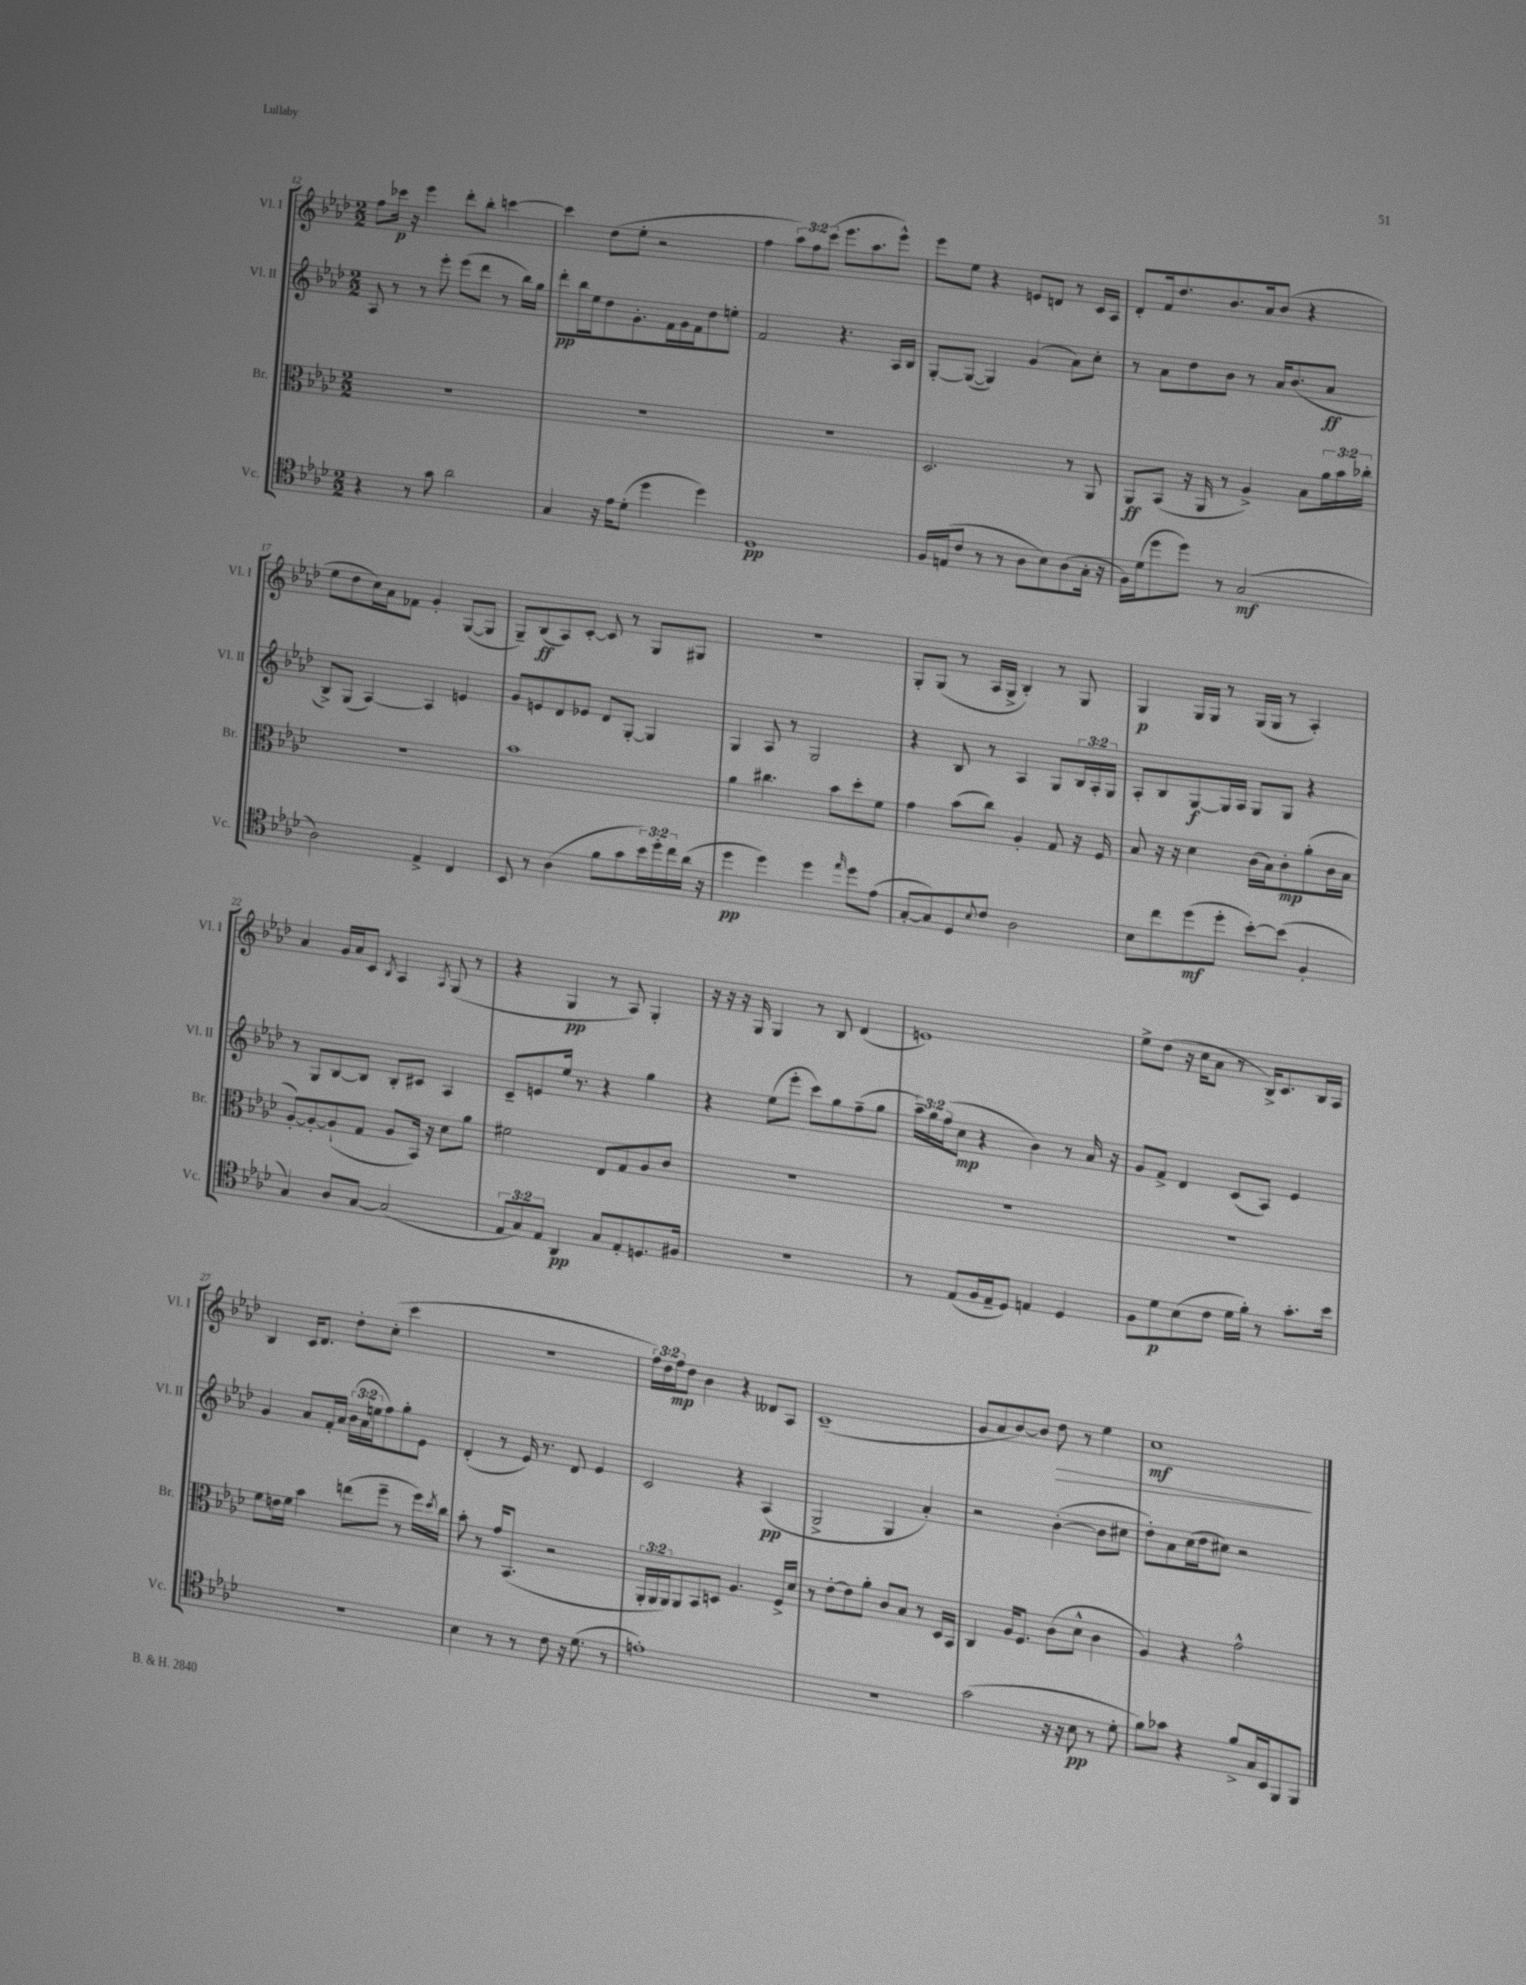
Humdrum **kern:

**kern	**kern	**kern	**kern
*staff4	*staff3	*staff2	*staff1
*clefC4	*clefC3	*clefG2	*clefG2
*k[b-e-a-d-]	*k[b-e-a-d-]	*k[b-e-a-d-]	*k[b-e-a-d-]
*M2/2	*M2/2	*M2/2	*M2/2
4r	1r	8A-	8ff
.	.	8r	16ccc-
.	.	.	16r
8r	.	8r	4eee-
8g	.	8eee-'	.
2a-	.	(8eee-	8ddd-'
.	.	8ddd-	8bb-'
.	.	8r	[4ccc
.	.	16bb-)	.
.	.	16gg	.
=	=	=	=
4G	1r	8ddd-'	4ccc]
.	.	16bb-	.
.	.	16ee-	.
16r	.	8dd-	(8dd-
16e-	.	.	.
(8d-'	.	8.g'	8ee-'
4dd-	.	.	2r
.	.	16f	.
.	.	16g	.
.	.	16f	.
4dd-)	.	8dd-	.
.	.	8ee'	.
=	=	=	=
1D-	1r	2f	4ff
.	.	.	12aa-)
.	.	.	12ff
.	.	.	(12ccc
.	.	4.r	8.eee-
.	.	.	8.aa-
.	.	16A-	8eee-^^)
.	.	16B-	.
=	=	=	=
16F	2.D-	[8G'	8eee-
(16E	.	.	.
8c	.	(8G_	8ee-
8r	.	4G])	4r
8r	.	.	.
8A-	.	(4g	8e
8B-)	.	.	8d
(8A-	8r	8a-)	8r
16G'	8AA-	8cc'	16c
16r	.	.	16A-
=	=	=	=
16F)	8AA-	8r	8d-'
(16d-	.	.	.
8dd-	(8BB-	8a-	16f
.	.	.	8.dd-
8dd-)	16r	8dd-	.
.	16AA-	.	.
8r	8r	8b-	8.b-
(2G	4A-^)	8r	.
.	.	.	16a-
.	.	16a-	(8b-
.	.	(8.b-	.
.	8B-	.	4r
.	24a-	8a-	.
.	24b-	.	.
.	24cc-'	.	.
=	=	=	=
2A-)	1r	8B-^)	8ee-
.	.	(8G	8dd-
.	.	[4A-)	16cc)
.	.	.	16a-
.	.	.	8f-
4E-^	.	4A-]	4g'
4C	.	4e	([8G
.	.	.	8G]
=	=	=	=
8BB-	1b-	8g	8G~)
8r	.	8e	(8B-
(4A-	.	8d-	8A-)
.	.	8e-	[8c'
8f	.	8d-	8c]
8g	.	[8G'	8r
24b-)	.	4G]	8G
24dd-'	.	.	.
24cc	.	.	.
(16a-	.	.	8G#
16r	.	.	.
=	=	=	=
4dd-	4a-	4G	1r
4dd-)	4.cc#	8A-	.
.	.	8r	.
4dd-	.	2G	.
.	8b-	.	.
16qqee-	.	.	.
8dd-	8dd-'	.	.
(8e-	8f	.	.
=	=	=	=
[8G'	4g	4r	8G'
8G])	.	.	(8G
8D-	(8b-	8B-	8r
8qqB-	.	.	.
8c	8cc)	8r	16A-
.	.	.	16G^
2A-	4A-'	4A-	4B-')
.	8G	8G	8r
.	16r	24B-	8G
.	.	24A-'	.
.	16F	.	.
.	.	24G	.
=	=	=	=
8B-	8B-	8A-'	4G
8cc	16r	8B-	.
.	16r	.	.
(8dd-	4d-	[8G	16G
.	.	.	16G
8dd-'	.	16G]	8r
.	.	16A-	.
[8b-')	(16c	8G	(16G
.	16B-)	.	16G
(8b-]	8c'	8G	8r
4F'	(8a-'	4r	4A-')
.	16c	.	.
.	16B-	.	.
=	=	=	=
4G)	[8A-')	8r	4a-
.	8A-'_	8G	.
8A-	(8A-`]	[8B-	16g
.	.	.	16a-
[8G	8G	8B-]	8c
.	.	.	8qB-
(2G]	8A-	8B-'	4A-
.	16BB-)	8c#	.
.	16r	.	.
.	.	.	8qA-
.	8d-	4A-	(8G
.	8a-	.	8r
=	=	=	=
12E-	2f#	8c~	4r
12G)	.	.	.
.	.	8e	.
12E-	.	.	.
4AA-	.	16ee-	4G
.	.	8.r	.
8G	8E-	4r	8r
8E-'	8G	.	8A-)
8.D	8A-	4gg	4G'
.	8c	.	.
16F#	.	.	.
=	=	=	=
1r	1r	4r	16r
.	.	.	16r
.	.	.	16r
.	.	.	16G
.	.	(8ee-	4G
.	.	8eee-'	.
.	.	8ccc)	8r
.	.	8gg	8B-
.	.	(8ff~	(4d-
.	.	8gg	.
=	=	=	=
8r	1r	24aa-~)	1e)
.	.	24gg	.
.	.	(24ff	.
(8E-	.	8cc	.
16F	.	4r	.
16E-~	.	.	.
8D-)	.	.	.
4E	.	4b-)	.
4D-	.	8r	.
.	.	16a-	.
.	.	16r	.
=	=	=	=
8F	1r	8g	8ee-^
8d-	.	8f^	(8dd-
(8B-	.	4d-	16r
.	.	.	16cc
8c	.	.	8a-
16d-	.	(8c	8r
16f')	.	.	.
8r	.	8A-)	16B-^)
.	.	.	8.c
8.g'	.	4e-	.
.	.	.	16B-
16b-	.	.	16A-
=	=	=	=
1r	8f	4g	4B-
.	16e	.	.
.	16f	.	.
.	4b-	8a-	16c
.	.	.	8.d-
.	.	16f'	.
.	.	16a-	.
.	(8ee	(24b-	8dd-'
.	.	24a-	.
.	.	24ee	.
.	8ff~	8ff)	(8cc'
.	8r	8gg'	4ccc
.	16ff)	8e-	.
.	8qdd-	.	.
.	16cc	.	.
=	=	=	=
4B-	8b-'	(4d-'	1r
.	8r	.	.
8r	16g	8r	.
.	(8.BB-	.	.
8r	.	16e-)	.
.	.	8.r	.
8c	2r	.	.
16r	.	8d-	.
(8.d-	.	.	.
.	.	4e-	.
8r	.	.	.
=	=	=	=
1e')	24AA-'	2c	24ff)
.	24AA-	.	24dd-
.	24AA-)	.	24ff
.	8AA-	.	8dd-
.	8BB-	.	4b-
.	8D	.	.
.	4.A-	4r	4r
.	.	(4A-	8d--
.	16F^	.	8A-
.	16d-	.	.
=	=	=	=
1r	8r	2G^	(1c~
.	[8e-'	.	.
.	8e-]	.	.
.	8a-'	.	.
.	8c	4G	.
.	8B-	.	.
.	8r	4a-')	.
.	16D-	.	.
.	16BB-	.	.
=	=	=	=
(2g	4C	2r	8g
.	.	.	8a-
.	16A-	.	[8b-)
.	8.F	.	.
.	.	.	8b-]
16r	(8c	([4b-'	8dd-
16r	.	.	.
8B-	8d-^^	.	8r
8r	4c	8b-]	4ee-
8d-'	.	8cc#	.
=	=	=	=
8f)	4A-)	8dd-')	1cc
8g-	.	8a-	.
4r	4r	(16cc	.
.	.	16dd-	.
.	.	8cc#)	.
8f^	2g^^	2r	.
16G	.	.	.
16BB-	.	.	.
8FF	.	.	.
8FF	.	.	.
==	==	==	==
*-	*-	*-	*-
